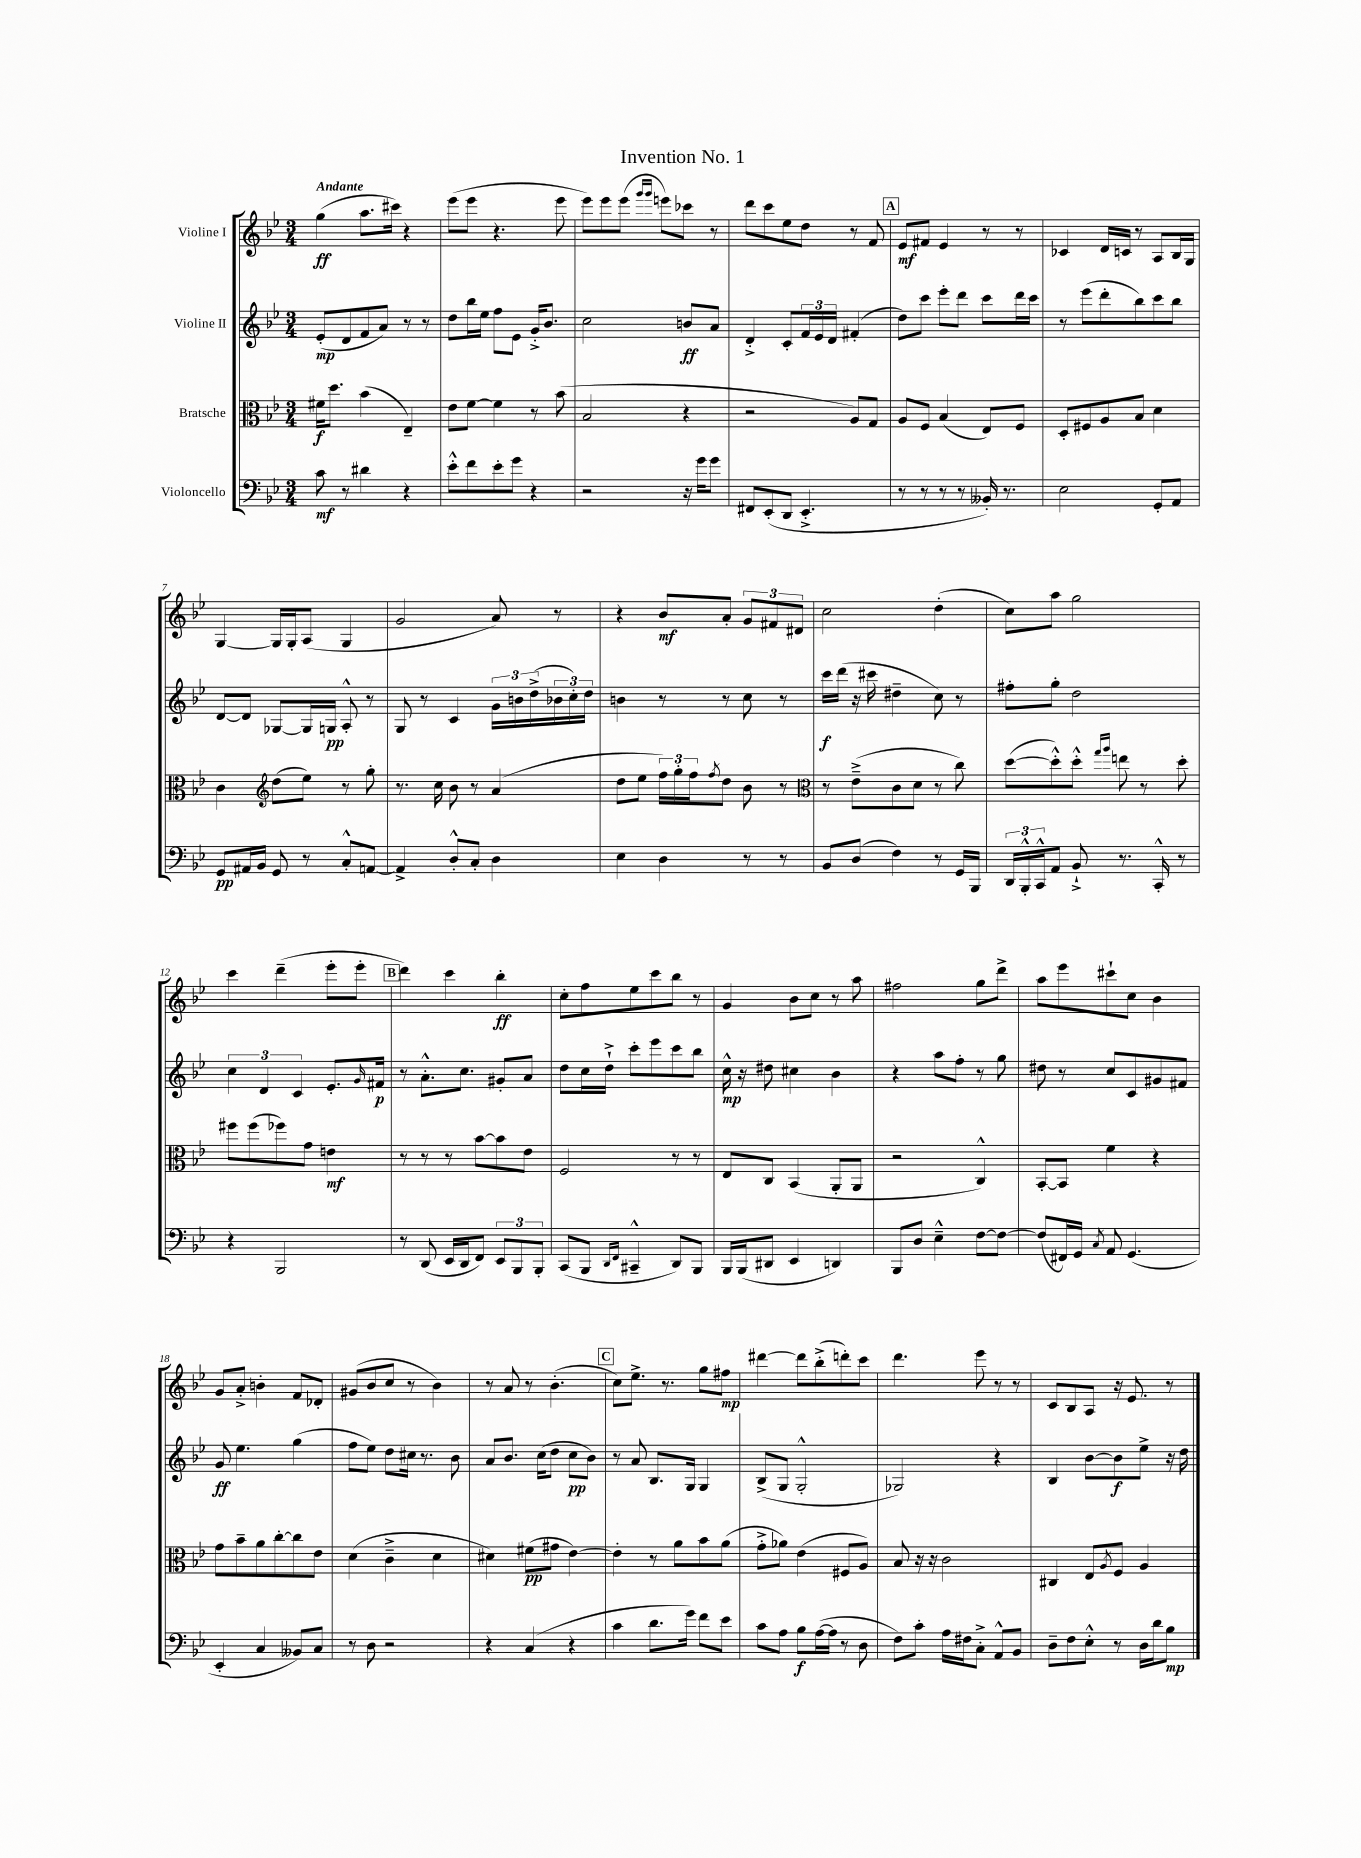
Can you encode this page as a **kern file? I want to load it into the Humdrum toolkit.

**kern	**kern	**kern	**kern
*staff4	*staff3	*staff2	*staff1
*clefF4	*clefC3	*clefG2	*clefG2
*k[b-e-]	*k[b-e-]	*k[b-e-]	*k[b-e-]
*M3/4	*M3/4	*M3/4	*M3/4
8c\	16f#\LK	(8e-'/L	(4gg\
.	8.dd\J	.	.
8r	.	8d/	.
4d#\	(4b-\	8f/	8.aa\L
.	.	8a/J)	.
.	.	.	16ccc#\Jk)
4r	4E-~/)	8r	4r
.	.	8r	.
=	=	=	=
8e-'^^\L	8e-\L	8dd\L	(8eee-\L
8f\	[8f\J	16bb-\L	8eee-\J
.	.	16ee-\JJ	.
8e-'\	4f\]	8ff\L	4.r
8g\J	.	8e-\J	.
4r	8r	16g'^/LK	.
.	.	8.b-/J	.
.	(8b-\	.	8eee-\
=	=	=	=
2r	2B-/	2cc\	8eee-\L)
.	.	.	8eee-\
.	.	.	(8eee-\J
.	.	.	16qqggg/LL
.	.	.	16qqggg/JJ
.	.	.	8eee\L)
16r	4r	8b/L	8ccc-\J
16g\LK	.	.	.
8g\J	.	8a/J	8r
=	=	=	=
8FF#/L	2r	4d'^/	8ddd\L
(8EE-'/	.	.	8ccc\
8DD/J	.	8c'/L	8ee-\
4.EE-'^/	.	24f/L	8dd\J
.	.	24e-/	.
.	.	24d/JJ	.
.	8A/L)	(4f#'/	8r
.	8G/J	.	8f/
=	=	=	=
8r	8A/L	8dd\L)	8e-/L
8r	8F/J	8ccc\J	8f#/J
8r	(4B-/	8eee-'\L	4e-/
8r	.	8ddd\J	.
16BB--'/)	8E-/L)	8ccc\L	8r
8.r	.	.	.
.	8F/J	16ddd\L	8r
.	.	16ccc\JJ	.
=	=	=	=
2E-\	8D'/L	8r	4c-/
.	8F#/	(8eee-\L	.
.	8A/	8ddd'\	16d/LL
.	.	.	16c/JJ
.	8B-/J	8bb-\)	8r
8GG'/L	4d\	8ccc\	8A/L
8AA/J	.	8bb-\J	16B-/L
.	.	.	16G/JJ
=	=	=	=
8GG/L	4c\	[8d/L	[4G/
16AA#/L	.	8d/]J	.
16BB-/JJ	.	.	.
*	*clefG2	*	*
8GG/	(8dd\L	[8G-/L	16G/]LL
.	.	.	16G'/J
8r	8ee-\J)	16G-/]L	(8A/J
.	.	16G/JJ	.
8C'^^/L	8r	8A'^^/	4G/
[8AA/J	8gg'\	8r	.
=	=	=	=
4AA^/]	8.r	8G/	2g/
.	.	8r	.
.	16cc\	.	.
8D'^^/L	8b-\	4c/	.
8C'/J	8r	.	.
4D\	(4a/	24g\LL	8a/)
.	.	24b\	.
.	.	(24dd^\	.
.	.	24b-\	8r
.	.	24cc'\)	.
.	.	24dd\JJ	.
=	=	=	=
4E-\	8dd\L	4b\	4r
.	8ee-\J	.	.
4D\	24ff\LL)	8r	8b-/L
.	24gg'\	.	.
.	24ff\J	.	.
.	8qff/	.	.
.	8dd\J	8r	8a'/J
8r	8b-\	8cc\	12g/L
.	.	.	12f#/
8r	8r	8r	.
.	.	.	12d#/J
=	=	=	=
*	*clefC3	*	*
8BB-/L	8r	16ccc\LL	2cc\
.	.	(16ddd\JJ	.
(8D/J	(8e-~^\L	16r	.
.	.	16ccc#\	.
4F\)	8c\	4dd#~\	.
.	8d\J	.	.
8r	8r	8cc\)	(4dd'\
16GG/LL	8cc\)	8r	.
16BBB-/JJ	.	.	.
=	=	=	=
24DD/LL	([8dd\L	8ff#'\L	8cc\L)
24BBB-'^^/	.	.	.
24CC^^/J	.	.	.
8AA/J	8dd'^^\])	8gg'\J	8aa\J
8BB-`^/	8dd'^^\J	2dd\	2gg\
.	16qqgg/LL	.	.
.	16qqaa/JJ	.	.
8.r	8ee\	.	.
.	8r	.	.
16CC'^^/	.	.	.
8r	8dd'\	.	.
=	=	=	=
4r	8ff#\L	6cc\	4ccc\
.	(8ff#\	.	.
.	.	6d/	.
2BBB-/	8ff-\)	.	(4ddd~\
.	.	6c/	.
.	8g\J	.	.
.	4e\	8.e-'/L	8eee-'\L
.	.	.	8eee-'\J
.	.	16qqg/	.
.	.	16f#/Jk	.
=	=	=	=
8r	8r	8r	4ddd\)
(8DD/	8r	8.a'^^\L	.
16EE-/LL	8r	.	4ccc\
16DD/J	.	8.cc\J	.
8FF/J)	[8b-\L	.	.
12EE-/L	8b-\]	8g#'/L	4bb-'\
12BBB-/	.	.	.
.	8e-\J	8a/J	.
12BBB-'/J	.	.	.
=	=	=	=
(8CC/L	2F/	8dd\L	8cc'\L
8BBB-/J	.	16cc\L	8ff\
.	.	16dd`^\JJ	.
16qqDD/LL	.	.	.
16qqFF/JJ	.	.	.
4CC#~^^/	.	8ccc'\L	8ee-\
.	.	8eee-\	8ccc\
8DD/L)	8r	8ccc\	8bb-\J
8BBB-/J	8r	8bb-\J	8r
=	=	=	=
16BBB-/LL	8E-/L	16cc^^\	4g/
(16BBB-/J	.	16r	.
8DD#/J	8C/J	8dd#\	.
4EE-/	(4BB-/	4cc#\	8b-\L
.	.	.	8cc\J
4DD/)	8AA'/L	4b-\	8r
.	8AA/J	.	8aa\
=	=	=	=
8BBB-/L	2r	4r	2ff#\
8D/J	.	.	.
4E-~^^\	.	8aa\L	.
.	.	8ff'\J	.
[8F\L	4C^^/)	8r	8gg\L
8F\_J	.	8gg\	8ddd^\J
=	=	=	=
(8F/]L	[8BB-'/L	8dd#\	8aa\L
16FF#/L)	8BB-/]J	8r	8eee-\
16GG/JJ	.	.	.
8qC/	.	.	.
8AA/	4f\	8cc/L	8ccc#`\
(4.GG/	.	8c/	8cc\J
.	4r	8g#/	4b-\
.	.	8f#/J	.
=	=	=	=
4EE-'/	8g\L	8g/	8g/L
.	8b-~\	4.ee-\	8a'^/J
4C/	8a\	.	4b'\
.	[8cc'\	.	.
8BB--/L)	8cc\]	(4gg\	8f/L
8C/J	8e-\J	.	8d-'/J
=	=	=	=
8r	(4d\	8ff\L	(8g#/L
8D\	.	8ee-\J)	8b-/
2r	4c~^\	8dd\L	8cc/J
.	.	16cc#\Jk	8r
.	.	8.r	.
.	4d\	.	4b-\)
.	.	8b-\	.
=	=	=	=
4r	4d#\)	8a/L	8r
.	.	8.b-/J	8a/
(4C/	(8f#\L	.	8r
.	.	(16cc\LK	.
.	8g#\J	8dd\J	(4.b-'\
4r	[4e-\)	8cc\L	.
.	.	8b-\J)	.
=	=	=	=
4c\	4e-'\]	8r	8cc\L)
.	.	8a/	8.ee-^\J
8.d\L	8r	8.B-/L	.
.	.	.	8.r
.	8a\L	.	.
16g\Jk)	.	16G/Jk	.
8f\L	8b-\	4G/	8gg\L
8e-\J	(8a\J	.	8ff#\J
=	=	=	=
8c\L	8g'^\L	(8B-^/L	[4ddd#\
8A\J	8a-\J)	8G/J	.
8B-\L	(4e-\	2G'^^/	8ddd#\]L
([16A\L	.	.	(8bb-'^\
16A\]JJ	.	.	.
8r	8F#/L	.	8ddd'\)
8D\	8A/J)	.	8ccc\J
=	=	=	=
8F\L)	8B-/	2G-/)	4.ddd\
8c'\J	16r	.	.
.	16r	.	.
16A\LL	2c\	.	.
16F#\J	.	.	.
8C'^\J	.	.	8eee-\
8AA^^/L	.	4r	8r
8BB-/J	.	.	8r
=	=	=	=
8D~\L	4C#/	4B-/	8c/L
8F\	.	.	8B-/
8E-'^^\J	8E-/L	[8b-\L	8A/J
.	8qA/	.	.
8r	8F/J	8b-\]	16r
.	.	.	8.e-/
16D\LL	4A/	8ee-^\J	.
16d\J	.	.	.
8B-\J	.	16r	8r
.	.	16dd\	.
==	==	==	==
*-	*-	*-	*-
